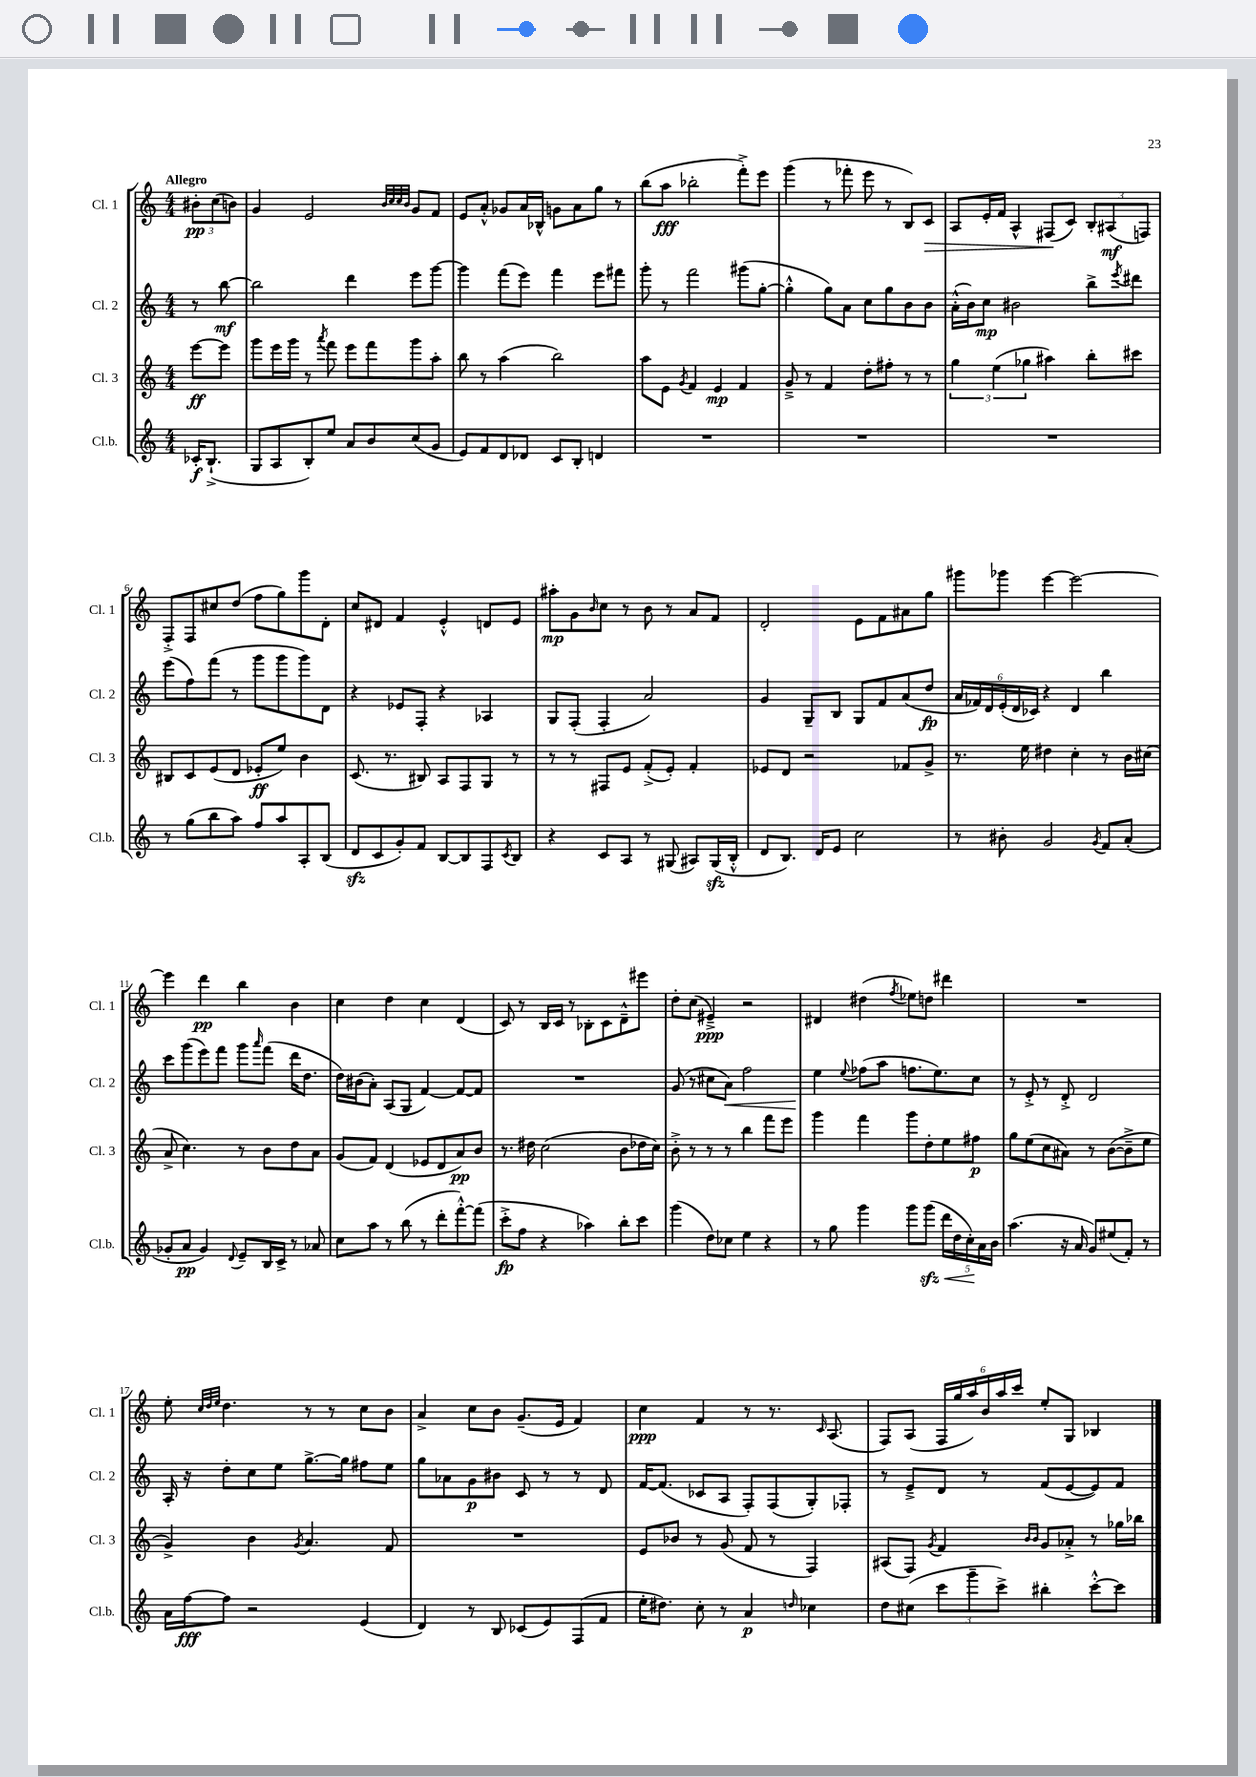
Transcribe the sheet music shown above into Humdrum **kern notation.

**kern	**kern	**kern	**kern
*staff4	*staff3	*staff2	*staff1
*clefG2	*clefG2	*clefG2	*clefG2
*k[]	*k[]	*k[]	*k[]
*M4/4	*M4/4	*M4/4	*M4/4
16c-'	[8eee	8r	12b#'
(8.B`^	.	.	.
.	.	.	(12cc
.	8eee]	[8bb	.
.	.	.	12b)
=	=	=	=
8G	8ggg	2bb]	4g
8A	16eee	.	.
.	16ggg	.	.
8B')	8r	.	2e
.	8qaaa	.	.
8ee	8fff	.	.
8a	8eee	4ddd	.
8b	8fff	.	.
.	.	.	32qqb
.	.	.	32qqcc
.	.	.	32qqcc
.	.	.	32qqb
(8cc	8ggg	8eee	8g
8g	8aa'	[8ggg	8f
=	=	=	=
8e)	8bb	4ggg]	8e
8f	8r	.	8a'^^
8d	(4aa	(8fff	8g-
8d-	.	8eee)	16a
.	.	.	16B-^^
8c	2bb)	4fff	8g
8B'	.	.	8a
4d	.	8eee	8gg
.	.	8fff#	8r
=	=	=	=
1r	8aa	8ggg'	(8bb
.	8e	8r	8aa
.	8qg	.	.
.	4f	2fff	2bb-'
.	4e	.	.
.	4f	(8ggg#	8fff'^)
.	.	[8gg'	8eee
=	=	=	=
1r	8g~^	4gg'^^]	(4ggg
.	8r	.	.
.	4f	8gg)	8r
.	.	8a	8fff-'
.	8dd'	8cc	8eee
.	8ff#'	8gg	8r
.	8r	8b	8B)
.	8r	8b	8c
=	=	=	=
1r	6gg	(16a'^^	8A
.	.	16b)	.
.	.	8cc	16e'
.	(6ee	.	.
.	.	.	16f
.	.	2b#	4A^^
.	6gg-	.	.
.	4aa#)	.	(8F#
.	.	.	8c)
.	8bb'	8bb^	12B'
.	.	.	(12A#
.	.	8qeee	.
.	8ccc#	8ddd#	.
.	.	.	12F)
=	=	=	=
8r	8B#	(8eee	8F'^
(8gg	8c	8ff)	8F
8bb	(8e	(8fff	8cc#
8aa)	8d	8r	(8dd
8ff	8e-'	8ggg	8ff
8aa	8ee)	8ggg	8gg)
8A'	4b	8ggg)	8ggg
(8B	.	8d	8d'
=	=	=	=
8d	(8.c	4r	8cc
8c	.	.	8d#
.	8.r	.	.
8g')	.	8e-	4f
8f	8B#)	8F'	.
[8B	8A	4r	4e'^^
8B]	8F	.	.
8F	8G	4A-	8d
8qc	.	.	.
8B	8r	.	8e
=	=	=	=
4r	8r	8G	8aa#'
.	8r	(8F'	8g
.	.	.	16qqb
8c	8F#	4F'	8cc
8A	8e	.	8r
8r	(8f'^	2a)	8b
(8G#	8e')	.	8r
8A#)	4f'	.	8a
(16G#	.	.	8f
16B'^^	.	.	.
=	=	=	=
8d	8e-	4g	2d'
8.B)	8d	.	.
.	2r	8G~	.
16d	.	.	.
8e	.	8B	.
2cc	.	8G	8e
.	.	8f	8f
.	8f-	(8a	8a#
.	8g^	8dd	8gg
=	=	=	=
8r	8.r	24a	8ggg#
.	.	24f-)	.
.	.	24d	.
8b#'	.	(24e'	8ggg-
.	.	24d	.
.	16ee	.	.
.	.	24c-)	.
2g	4dd#	4r	[4eee
.	4cc'	4d	2eee_
8qg	.	.	.
8f	8r	4bb	.
(8a'	16b	.	.
.	(16cc#	.	.
=	=	=	=
8g-'	8a^	8ccc	4eee]
8a	4.cc)	(8ggg	.
4g-)	.	8eee)	4ddd
.	.	8fff	.
8qqd	.	.	.
8e~	8r	8ggg	4bb
.	.	16qqaaa	.
16B	8b	(8fff	.
16c^	.	.	.
8r	8dd	16ddd	4b
.	.	8.dd	.
8a-	8a	.	.
=	=	=	=
8cc	(8g	16dd)	4cc
.	.	(16b#	.
8aa	8f)	8a')	.
8r	(4d	(8A	4dd
(8bb	.	8G	.
8r	8e-	[4f)	4cc
8ddd'	8d	.	.
[8fff'^^)	8a)	8f_	(4d
(8fff]	8b	8f]	.
=	=	=	=
8ccc'^	8.r	1r	8c)
8ff	.	.	8r
.	16dd#	.	.
4r	(2cc	.	16B
.	.	.	16c
.	.	.	8r
4aa-)	.	.	8B-'
.	.	.	8c
8bb'	8b	.	8d~^^
8ccc	16dd-	.	8eee#
.	16cc)	.	.
=	=	=	=
(4ggg	8b'^	(8g	8dd'
.	8r	8r	(8cc
8dd)	8r	8cc#	4e#~^)
8cc-	8r	8a)	.
4ee	4bb	2ff	2r
4r	8fff	.	.
.	8eee	.	.
=	=	=	=
8r	4ggg	4ee	4d#
8gg	.	.	.
.	.	8qqee	.
4ggg	4fff	(8ff-	(4dd#
.	.	8aa	.
.	.	.	8qff
8ggg	8ggg	8.ff	8ee-)
(8ggg	8dd'	.	8dd
.	.	8.ee)	.
20ddd	8ee	.	4ddd#
20dd	.	.	.
20cc')	.	.	.
.	8ff#	8cc	.
20a	.	.	.
20b	.	.	.
=	=	=	=
(4.aa	8gg	8r	1r
.	(8ee	8e'^	.
.	8cc	8r	.
16r	8a#)	8d'^	.
16a	.	.	.
8g)	8r	2d	.
(8ee#	([8b	.	.
8f')	8b~^]	.	.
8r	8ee	.	.
=	=	=	=
16a	4g^)	16A'	8ee'
[16ff	.	16r	.
.	.	.	32qqcc
.	.	.	32qqdd
.	.	.	32qqee
8ff]	.	8dd'	4.dd
2r	4b	8cc	.
.	.	8ee	.
.	8qg	.	.
.	4.a	[8.gg^	8r
.	.	.	8r
.	.	16gg]	.
(4e	.	8ff#	8cc
.	8f	8ee	8b
=	=	=	=
4d)	1r	8gg	4a^
.	.	8a-	.
8r	.	8g	8cc
8B	.	8b#	8b
(8c-	.	8c	(8.g~
8e)	.	8r	.
.	.	.	16e
(8F	.	8r	4f)
8f	.	8d	.
=	=	=	=
16ee'	8e	[16f	4cc
8.dd#)	.	(8.f]	.
.	8b-	.	.
8cc'	8r	8c-	4f
8r	(8g	8A	.
4a	8f	8F')	8r
.	8r	(8F	8.r
16qqdd	.	.	.
4cc-	4F)	8G')	.
.	.	.	16qqc
.	.	.	(8.A
.	.	8F-'	.
=	=	=	=
8dd	(8A#	8r	8F)
(8cc#	8F)	8e~^	(8A
.	8qg	.	.
12ccc	4f	8d	24F
.	.	.	24gg
12ggg~	.	.	24aa)
.	.	8r	24b
12ccc^)	.	.	24aa
.	.	.	24ccc
.	16qqb	.	.
.	16qqb	.	.
4bb#'	8g	(8f	8ee'
.	8a-'^	[8e	8G
[8ccc'^^	8r	8e])	4B-
8ccc]	16gg-	8f	.
.	16bb-	.	.
==	==	==	==
*-	*-	*-	*-
